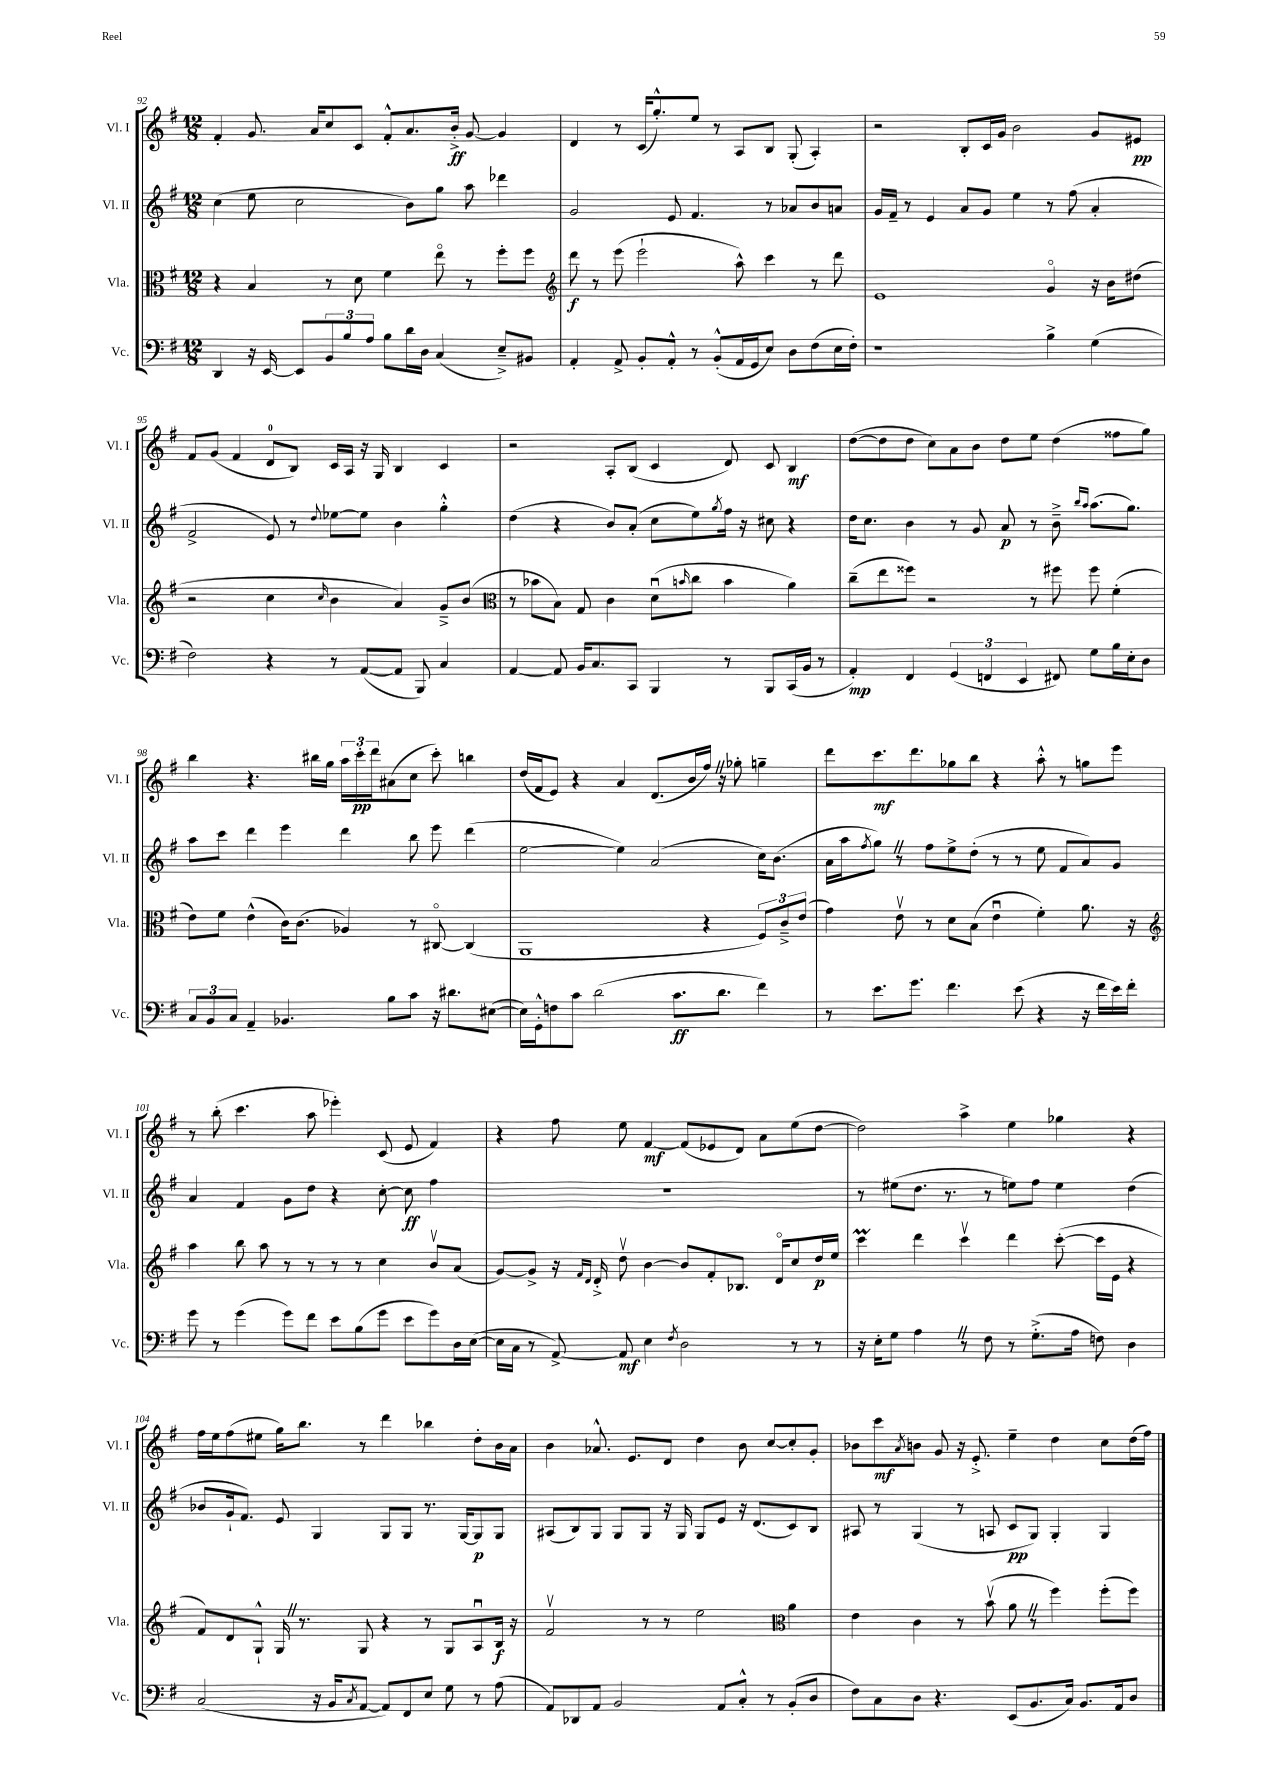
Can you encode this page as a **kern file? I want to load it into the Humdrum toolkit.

**kern	**kern	**kern	**kern
*staff4	*staff3	*staff2	*staff1
*clefF4	*clefC3	*clefG2	*clefG2
*k[f#]	*k[f#]	*k[f#]	*k[f#]
*M12/8	*M12/8	*M12/8	*M12/8
4DD	4r	(4cc	4f#'
16r	4B	8ee	8.g
[16EE	.	.	.
8EE]	.	2cc	.
.	.	.	16a
12BB	8r	.	8cc
12B	.	.	.
.	8d	.	8c
12A	.	.	.
8B	4f#	.	8f#'^^
16d	.	8b)	8.a
16D	.	.	.
(4C	8eeo	8gg	.
.	.	.	16b'^
.	8r	8aa	[8g
8E~^)	8ff#'	4ddd-	4g]
8BB#	8ff#	.	.
=	=	=	=
*	*clefG2	*	*
4AA'	8ddd	2g	4d
.	8r	.	.
8AA^	(8eee	.	8r
8BB'	2eee`	.	(16c
.	.	.	8.gg'^^)
8AA'^^	.	8e	.
8r	.	4.f#	8ee
(8BB'^^	.	.	8r
16AA	8aa^^)	.	8A
16GG	.	.	.
8E)	4ccc	8r	8B
8D	.	8a-	(8G'
(8F#	8r	8b	4A')
16E	8ddd	8a	.
16F#')	.	.	.
=	=	=	=
1r	1e	16g	2r
.	.	16f#~	.
.	.	8r	.
.	.	4e	.
.	.	8a	8B'
.	.	8g	16c
.	.	.	16g
.	.	4ee	2b
4B^	4go	8r	.
.	.	(8ff#	.
(4G	16r	4a'	8g
.	16b	.	.
.	(8dd#	.	8e#
=	=	=	=
2F#)	2r	2f#^	8f#
.	.	.	(8g
.	.	.	4f#
4r	4cc	8e)	8d
.	.	8r	8B)
.	16qqcc	8qqdd	.
8r	4b	[8ee-	16c
.	.	.	16A
([8AA	.	8ee-]	16r
.	.	.	16G
8AA]	4a)	4b	4B
8BBB)	.	.	.
4C	8g~^	4gg'^^	4c
.	(8b	.	.
=	=	=	=
*	*clefC3	*	*
[4AA	8r	(4dd	2r
.	8b-	.	.
8AA]	8B)	4r	.
16BB	8G	.	.
8.C	.	.	.
.	4c	8b)	8A'
8CC	.	(8a'	(8B
4BBB	(8du	8cc	4c
.	16qqb	.	.
.	8cc	8ee)	.
.	.	8qgg	.
8r	4b	16ff#	8d)
.	.	16r	.
8BBB	.	8cc#	8c
(16CC	4a)	4r	4B
16BB	.	.	.
8r	.	.	.
=	=	=	=
4AA')	(8cc~	16dd	([8dd
.	.	8.cc	.
.	8ee	.	8dd]
4FF#	8ff##)	4b	8dd
.	2r	.	8cc)
(6GG	.	8r	8a
.	.	8g	8b
6FF	.	.	.
.	.	8a	8dd
6EE	.	.	.
.	8r	8r	8ee
8FF#)	8ff#	8b~^	(4dd
.	.	16qqbb	.
.	.	16qqaa	.
8G	8ff#	(8.aa	.
16B	(4f#'	.	8ff##
16E'	.	8.gg)	.
8D	.	.	8gg)
=	=	=	=
12C	8e)	8aa	4bb
12BB	.	.	.
.	8f#	8ccc	.
12C	.	.	.
4AA~	(4e^^	4ddd	4.r
4.BB-	16c)	4eee	.
.	(8.c	.	.
.	.	.	16bb#
.	.	.	16gg
.	4A-)	4ddd	24aa
.	.	.	24ccc'
.	.	.	24ddd
8B	.	.	(8a#
8c	8r	8bb	8cc
16r	[8C#o	8eee	8ccc')
8.d#	.	.	.
.	(4C#]	(4ddd	4bb
([8E#	.	.	.
=	=	=	=
16E#])	1AA	[2ee	(16dd
16GG'^^	.	.	16f#
8F	.	.	8e)
8c	.	.	4r
(2d	.	.	.
.	.	4ee])	4a
.	.	(2a	(8.d
8.c	.	.	.
.	.	.	16b
.	4r	.	16ff#)
8.d	.	.	16r
.	.	.	8gg-'
4f#)	12F#)	16cc)	4gg~
.	.	(8.b	.
.	12c~^	.	.
.	(12e	.	.
=	=	=	=
8r	4g)	16a	8ddd
.	.	16aa	.
.	.	8qff#	.
8.e	.	8gg)	8.ccc
.	8ev	8r	.
8.g	.	.	8.ddd
.	8r	8ff#	.
4.f#	8d	8ee^	8gg-
.	(8B	(8dd'	8bb
.	4eu	8r	4r
(8e	.	8r	.
4r	4f#')	8ee	8aa'^^
.	.	8f#	8r
16r	8.a	8a)	8gg
16f#	.	.	.
16e)	.	8g	8eee
16f#'	16r	.	.
=	=	=	=
*	*clefG2	*	*
8g	4aa	4a	8r
8r	.	.	(8bb'
(4g	8bb	4f#	4.ccc
.	8aa	.	.
8g)	8r	8g	.
8f#	8r	8dd	8aa
8e	8r	4r	4eee-')
(8B	8r	.	.
8g	4cc	[8cc'	(8c
8e	.	8cc]	8e
8g)	8bv	4ff#	4f#)
16D	(8a	.	.
([16E	.	.	.
=	=	=	=
16E]	[8g)	1.r	4r
16C	.	.	.
8r	8g^]	.	.
[8AA^)	16r	.	8ff#
.	16qqf#	.	.
.	16qqd	.	.
.	16d'^	.	.
8AA]	8ddv	.	8ee
4E	[4b	.	[4f#
8qF#	.	.	.
2D	8b]	.	(8f#]
.	8f#'	.	8e-
.	8.B-	.	8d)
.	.	.	8a
.	16do	.	.
8r	8cc	.	(8ee
8r	16dd	.	[8dd
.	16ee	.	.
=	=	=	=
16r	4ccc	8r	2dd])
16E'	.	.	.
8G	.	(8ee#	.
4A	4ddd	8.dd	.
.	.	8.r	.
8r	4cccv	.	4aa^
8F#	.	8r	.
8r	4ddd	8ee)	4ee
(8.G'^	.	8ff#	.
.	([8ccc'	4ee	4gg-
16A	.	.	.
8F)	16ccc]	.	.
.	16e	.	.
4D	4r	(4dd	4r
=	=	=	=
(2C	8f#)	8b-	16ff#
.	.	.	16ee
.	8d	16g`	(8ff#
.	.	8.f#)	.
.	8G`^^	.	8ee#
.	16G	8e	16gg)
.	8.r	.	8.bb
16r	.	4G	.
16BB	.	.	.
8qC	.	.	.
[8AA	8G	.	8r
8AA])	4r	8G	4ddd
8FF#	.	8G	.
8E	8r	8.r	4bb-
8G	8G	.	.
.	.	[16G	.
8r	8Au	8G]	8dd'
(8A	16B	8G	16b
.	16r	.	16a
=	=	=	=
8AA)	2f#v	(8A#	4b
8DD-	.	8B)	.
8AA	.	8G	8.a-^^
2BB	.	8G	.
.	.	.	8.e
.	8r	8G	.
.	8r	16r	8d
.	.	16G	.
.	2ee	8G	4dd
8AA	.	8e	.
8C'^^	.	16r	8b
.	.	(8.d	.
8r	.	.	[8cc
*	*clefC3	*	*
(8BB'	4a	8c)	8cc']
8D	.	8B	8g'
=	=	=	=
8F#)	4e	8A#	8b-
8C	.	8r	8ccc
.	.	.	8qa
8D	4c	(4G	8b
4.r	.	.	8g
.	8r	8r	16r
.	.	.	8.e'^
.	(8bv	8A	.
(8EE	8a	8c	4ee~
8.BB	8r	8G)	.
.	4ff#)	4G'	4dd
16C)	.	.	.
8.BB	.	.	.
.	(8ff#'	4G	8cc
16AA	.	.	.
8D	8ff#)	.	(16dd
.	.	.	16ff#)
==	==	==	==
*-	*-	*-	*-
